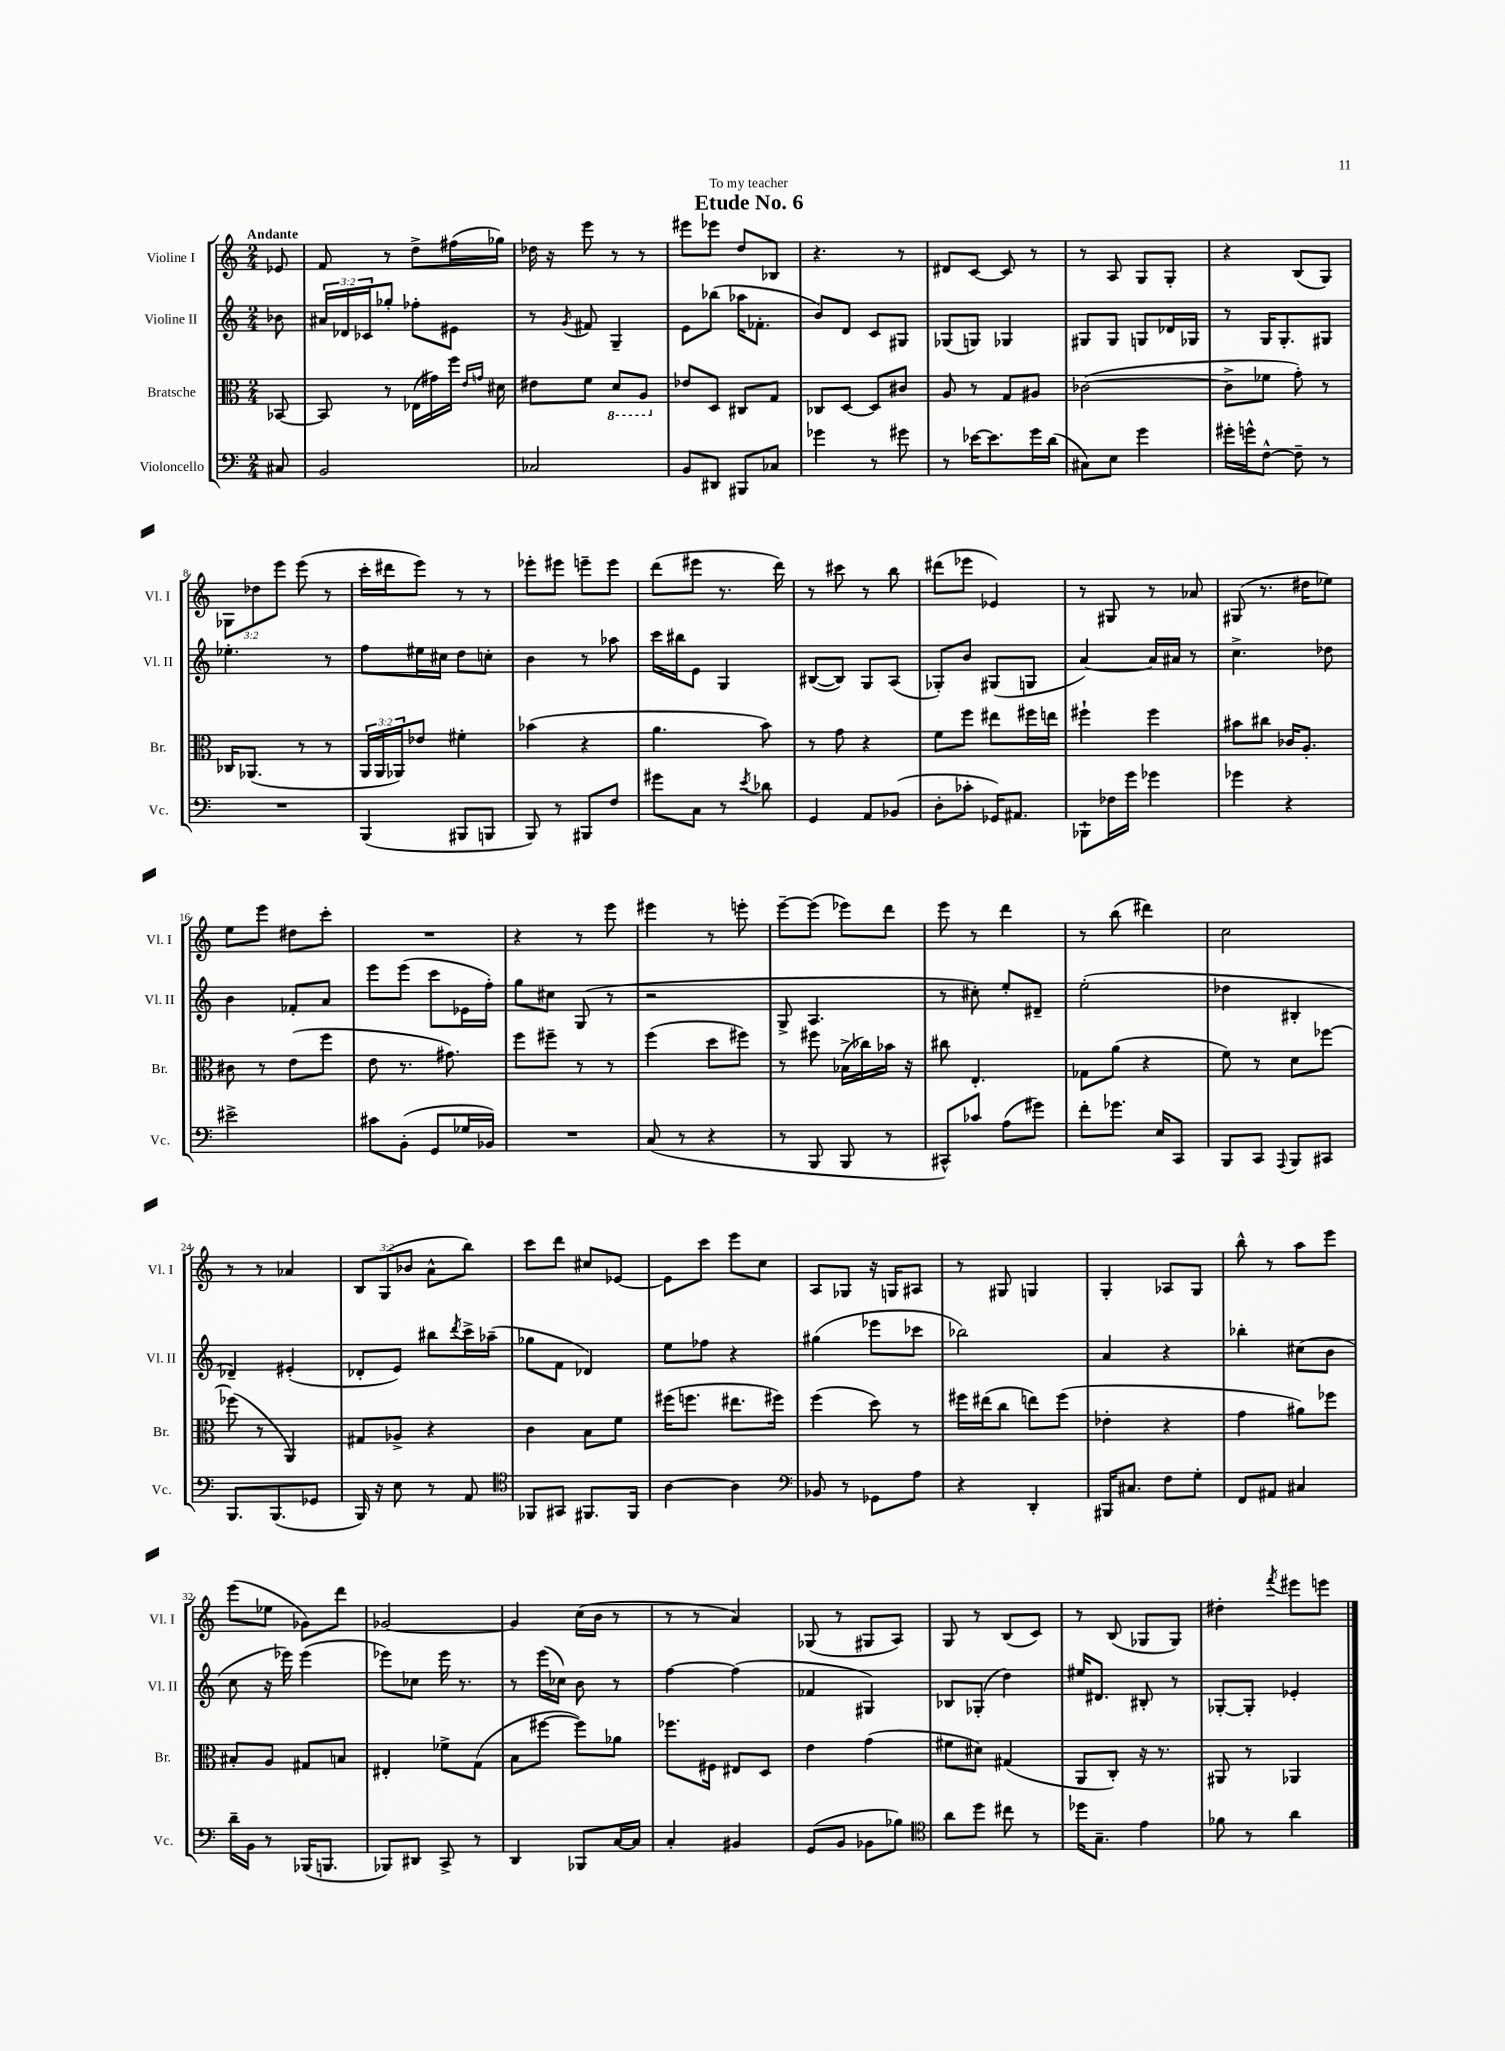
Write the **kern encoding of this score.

**kern	**kern	**kern	**kern
*part4	*part3	*part2	*part1
*staff4	*staff3	*staff2	*staff1
*I"Violoncello	*I"Bratsche	*I"Violine II	*I"Violine I
*I'Vc.	*I'Br.	*I'Vl. II	*I'Vl. I
*clefF4	*clefC3	*clefG2	*clefG2
*k[]	*k[]	*k[]	*k[]
*M2/4	*M2/4	*M2/4	*M2/4
=	=	=	=
!	!	!	!LO:TX:a:B:t=Andante
8C#X/	[8BB-X/	8b-X\	8e-X/
=1	=1	=1	=1
2BB/	8BB-/]	24a#X/LL	8f/
.	.	24d-X/	.
.	.	24c-X/J	.
.	8r	8gg-X'/J	8r
.	(16E-X\LL	8ff-X'\L	8dd^\L
.	16g#X\)	.	.
.	16ff\JJ	8e#X\J	(16ff#X\L
.	16qqe/LL	.	.
.	16qqgn/JJ	.	.
.	16d#X\	.	16gg-X\JJ)
=2	=2	=2	=2
2C-X/	8e#X\L	8r	16dd-X\
.	.	.	16r
.	.	8qg/	.
.	8f\J	8f#X/	8eee\
*	*8ba	*	*
.	8D/L	4G~/	8r
.	8AA/J	.	8r
=3	=3	=3	=3
*	*X8ba	*	*
8BB/L	8e-X/L	8e\L	8eee#X\L
8DD#X/J	8D/J	(8bb-X\J	8eee-X\J
8BBB#X/L	8C#X/L	16aa-X\KL	8dd/L
.	.	8.f-X'\J	.
8C-X/J	8G/J	.	8B-X/J
=4	=4	=4	=4
4g-X\	8C-X/L	8b/L)	4.r
.	[8D/J	8d/J	.
8r	8D/L]	8c/L	.
8g#X\	8c#X/J	8G#X/J	8r
=5	=5	=5	=5
8r	8A/	(8G-X/L	8d#X/L
[16e-X\KL	8r	8Gn/J)	[8c/J
8.e-\]	.	.	.
.	8G/L	4G-X/	8c/]
16g\L	8A#X/J	.	8r
(16d\JJ	.	.	.
=6	=6	=6	=6
8C#X\L)	([2c-X\	8G#X/L	8r
8E\J	.	8G#/J	8A/
4g\	.	8Gn/L	8G/L
.	.	16d-X/L	8G'/J
.	.	16G-X/JJ	.
=7	=7	=7	=7
16g#X'\LL	8c-^\L]	8r	4r
16gn^^\J	.	.	.
[8F^^\J	8f-X\J	16G/KL	.
.	.	8.G'/	.
8F~\]	8g'\)	.	(8B/L
8r	8r	8G#X/J	8G/J)
!!LO:LB:g=z
=8	=8	=8	=8
2r	16C-X/KL	4.ee-X'\	12G-X\L
.	(8.AA-X/J	.	.
.	.	.	12dd-X\
.	.	.	12eee\J
.	8r	.	(8eee\
.	8r	8r	8r
=9	=9	=9	=9
(4BBB/	24AA/LL	8ff\L	16ccc'\LL
.	24AA/	.	.
.	.	.	16ddd#X\J
.	24AA-X/J)	.	.
.	8e-X/J	16ee#X\L	8eee\J)
.	.	16cc#X\JJ	.
8BBB#X/L	4f#X'\	8dd\L	8r
8BBBn/J	.	8ccn'\J	8r
=10	=10	=10	=10
8BBB/)	(4b-X\	4b\	8eee-X'\L
8r	.	.	8eee#X\J
8BBB#X/L	4r	8r	8eeen~\L
8F/J	.	8aa-X\	8eee\J
=11	=11	=11	=11
8g#X\L	4.a\	16ccc\LL	(8ddd\L
.	.	16bb#X\J	.
8C\J	.	8e\J	8eee#X\J
8r	.	4G/	8.r
8qe/	.	.	.
8d-X\	8b\)	.	.
.	.	.	16ddd\)
=12	=12	=12	=12
4GG/	8r	([8B#X/L	8r
.	8g\	8B#/J])	8ccc#X\
8AA/L	4r	8G/L	8r
(8BB-X/J	.	(8A/J	8bb\
=13	=13	=13	=13
8D'\L	8f\L	8G-X'/L)	(8ddd#X\L
8c-X'\J	8ff\J	8b/J	8eee-X\J
16GG-X/KL)	8ee#X\L	(8G#X/L	4e-X/)
8.AA#X/J	.	.	.
.	16ff#X\L	8Gn/J	.
.	16een\JJ	.	.
=14	=14	=14	=14
8BBB-X`\L	4ff#X`\	[4a/)	8r
16F-X\L	.	.	8G#X/
16g\JJ	.	.	.
4g-X\	4ff#\	16a/LL]	8r
.	.	16a#X/JJ	.
.	.	8r	8a-X/
=15	=15	=15	=15
4g-X\	8b#X\L	4.cc^\	(8G#X/
.	8cc#X\J	.	8.r
4r	16c-X/KL	.	.
.	8.A'/J	.	16dd#X\KL
.	.	8dd-X\	8ee-X\J)
!!LO:LB:g=z
=16	=16	=16	=16
2e#X^\	8c#X\	4b\	8ee\L
.	8r	.	8eee\J
.	(8e\L	8f-X'/L	8dd#X\L
.	8ff\J	8a/J	8ccc'\J
=17	=17	=17	=17
8c#X\L	8e\	8eee\L	2r
(8BB'\J	8.r	(8eee\J	.
8GG/L	.	8ccc\L	.
.	8.g#X\)	.	.
16G-X/L	.	16e-X\L	.
16BB-X/JJ)	.	16ff'\JJ)	.
=18	=18	=18	=18
2r	8ff\L	8gg\L	4r
.	8ff#X~\J	8cc#X\J	.
.	8r	(8G/	8r
.	8r	8r	8eee\
=19	=19	=19	=19
(8C/	(4ff\	2r	4eee#X\
8r	.	.	.
4r	8dd\L	.	8r
.	8ff#X\J)	.	8eeen'\
=20	=20	=20	=20
8r	8r	8G^/	[8eee~\L
8BBB/	8ff#X\	4.A/	(8eee\J]
8BBB/	(16B-X^\LL	.	8eee-X\L)
.	16cc-X\)	.	.
8r	16b-X\JJ	.	8ddd\J
.	16r	.	.
=21	=21	=21	=21
8CC#X^^/L)	8cc#X\	8r	8eee\
8c-X/J	4.E'/	8cc#X'\)	8r
(8A\L	.	8ee'/L	4ddd\
8g#X\J)	.	8d#X~/J	.
=22	=22	=22	=22
8f'\L	8G-X\L	(2ee'\	8r
8.g-X\J	(8a\J	.	(8bb\
.	4r	.	4ddd#X\)
16E/KL	.	.	.
8CC/J	.	.	.
=23	=23	=23	=23
8BBB/L	8f\)	4dd-X\	2cc\
8CC/J	8r	.	.
8qqAAA/	.	.	.
8BBB/L	8d\L	4B#X'/	.
8CC#X/J	[8ff-X\J	.	.
!!LO:LB:g=z
=24	=24	=24	=24
8.BBB/L	(8ff-X\]	4d-X~/)	8r
.	8r	.	8r
(8.BBB/	.	.	.
.	4AA/)	(4e#X'/	4a-X/
8GG-X/J	.	.	.
=25	=25	=25	=25
16BBB/)	8G#X/L	8d-X'/L	12B/L
16r	.	.	.
.	.	.	(12G/
8E\	8A-X^/J	8e/J)	.
.	.	.	12b-X/J
8r	4r	8bb#X\L	8a^^\L
.	.	8qddd/	.
8AA/	.	16ccc^\L	8bb\J)
.	.	(16aa-X~\JJ	.
=26	=26	=26	=26
*clefC4	*	*	*
8FF-X/L	4c\	8gg-X\L	8ccc\L
8GG#X/J	.	8f\J	8ddd\J
8.FF#X/L	8B\L	4d-X/)	8cc#X/L
.	8f\J	.	[8e-X/J
16FF#/Jk	.	.	.
=27	=27	=27	=27
[4A\	(16ff#X\KL	8ee\L	8e-\L]
.	8.ffn\J	.	.
.	.	8ff-X\J	8ccc\J
4A\]	8.ee#X\L	4r	8eee\L
.	.	.	8cc\J
.	16ff#X\Jk)	.	.
=28	=28	=28	=28
*clefF4	*	*	*
8BB-X/	(4ff\	(4gg#X\	8A/L
8r	.	.	8G-X/J
8GG-X\L	8dd\)	8eee-X\L	16r
.	.	.	16Gn/KL
8A\J	8r	8ccc-X\J	8A#X/J
=29	=29	=29	=29
4r	16ff#X\LL	2bb-X\)	8r
.	(16ee#X\J	.	.
.	8cc\J	.	8G#X/
4DD'/	8een\L)	.	4Gn/
.	(8ff#\J	.	.
=30	=30	=30	=30
16BBB#X/KL	4e-X'\	4a/	4G'/
8.C#X/J	.	.	.
8F\L	4r	4r	8A-X/L
8G'\J	.	.	8G/J
=31	=31	=31	=31
8FF/L	4g\	4bb-X'\	8bb^^\
8AA#X/J	.	.	8r
4C#X/	8a#X\L)	(8cc#X\L	8aa\L
.	8ff-X\J	8b\J	8eee\J
!!LO:LB:g=z
=32	=32	=32	=32
16d~\LL	8B#X'/L	8cc\	(8eee\L
16BB\JJ	.	.	.
8r	8A/J	16r	8ee-X\J
.	.	16eee-X\)	.
(16BBB-X/KL	8G#X/L	(4eee-\	8g-X\L)
8.BBBn/J	.	.	.
.	8Bn/J	.	8ddd\J
=33	=33	=33	=33
8BBB-X/L)	4E#X'/	8eee-X\L)	[2g-X/
8DD#X/J	.	8cc-X\J	.
8CC^/	8f-X^\L	16eee-\	.
.	.	8.r	.
8r	(8G\J	.	.
=34	=34	=34	=34
4DD/	8B\L	8r	4g-/]
.	[8ff#X\J	(16eee\LL	.
.	.	16cc-X\JJ)	.
8BBB-X/L	8ff#\L])	8b\	(16cc\LL
.	.	.	16b\JJ
[16C/L	8a-X\J	8r	8r
16C/JJ]	.	.	.
=35	=35	=35	=35
4C'/	8.ff-X\L	[4ff\	8r
.	.	.	8r
.	16F#X\Jk	.	.
4BB#X/	8E#X/L	(4ff\]	4a/)
.	8D/J	.	.
=36	=36	=36	=36
(8GG/L	4e\	4f-X/	(8G-X/
8BB/J	.	.	8r
8BB-X\L	(4g\	4G#X/)	8G#X/L
8B-X\J)	.	.	8A/J)
=37	=37	=37	=37
*clefC4	*	*	*
8a\L	8f#X\L	8B-X/L	8G/
8dd\J	8d#X\J)	(8G-X'/J	8r
8cc#X\	(4G#X/	4dd\)	(8B/L
8r	.	.	8c/J)
=38	=38	=38	=38
16dd-X\KL	8AA/L	16ee#X/KL	8r
8.G~\J	.	8.d#X/J	.
.	8C'/J)	.	(8B/
4e\	16r	8B#X'/	8G-X/L
.	8.r	.	.
.	.	8r	8G-/J)
=39	=39	=39	=39
8f-X\	8AA#X/	[8G-X'/L	4dd#X'\
8r	8r	8G-'/J]	.
.	.	.	8qfff/
4a\	4AA-X/	4e-X'/	8eee#X\L
.	.	.	8eeen\J
==	==	==	==
*-	*-	*-	*-
